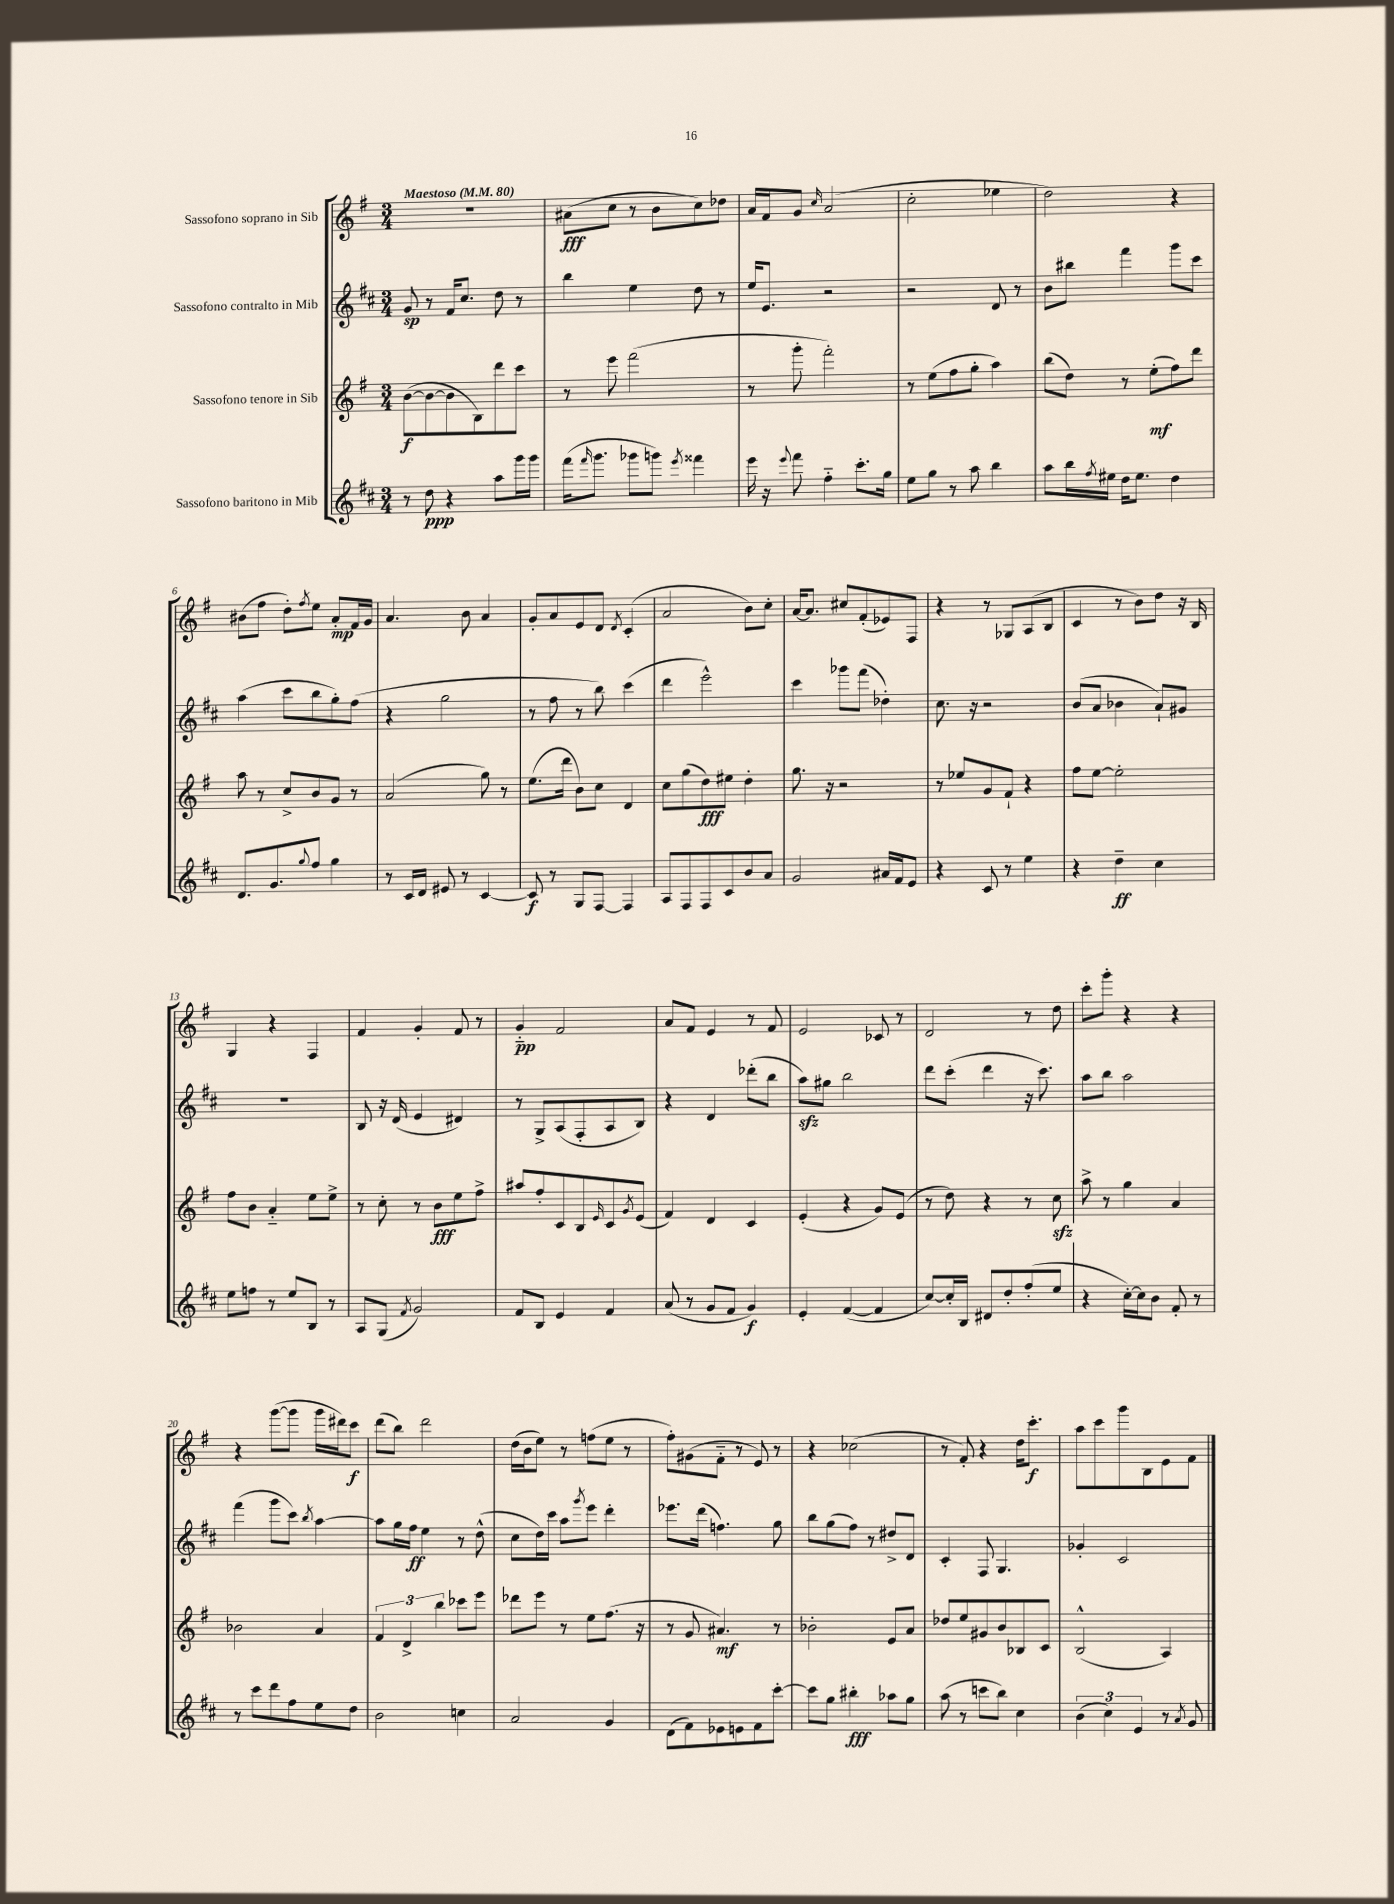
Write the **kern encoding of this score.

**kern	**kern	**kern	**kern
*staff4	*staff3	*staff2	*staff1
*clefG2	*clefG2	*clefG2	*clefG2
*k[f#c#]	*k[f#]	*k[f#c#]	*k[f#]
*M3/4	*M3/4	*M3/4	*M3/4
*MM80	*MM80	*MM80	*MM80
8r	([8b\L	8g/	2.r
8dd\	8b\_	8r	.
4r	8b\]	16f#/LK	.
.	.	8.cc#/J	.
.	8B\)	.	.
8aa\L	8ddd\	8dd\	.
16ggg\L	8ccc\J	8r	.
16ggg\JJ	.	.	.
=	=	=	=
(16fff#\LK	8r	4bb\	(8a#\L
16qqfff#/	.	.	.
8.ggg\J	.	.	.
.	8eee\	.	8cc\J
8ggg-\L	(2fff#\	4ee\	8r
8ggg\J)	.	.	8b\L
8qeee/	.	.	.
4fff##\	.	8dd\	8cc\)
.	.	8r	8dd-\J
=	=	=	=
16eee\	8r	16ee/LK	16a/LL
16r	.	8.e/J	16f#/J
8qqeee/	.	.	.
8fff#\	8ggg'\	.	8g/J
.	.	.	16qqcc/
4ff#'~\	2fff#'\)	2r	(2a/
8.ccc#'\L	.	.	.
16gg\Jk	.	.	.
=	=	=	=
8ee\L	8r	2r	2cc'\
8gg\J	(8ee\L	.	.
8r	8ff#\	.	.
8aa\	8gg'\J	.	.
4bb\	4aa\)	8d/	4ee-\
.	.	8r	.
=	=	=	=
8aa\L	(8bb\L	8b\L	2dd\)
16bb\L	8dd\J)	8bb#\J	.
8qff#/	.	.	.
16ee#\JJ	.	.	.
16dd\LK	8r	4fff#\	.
8.ee#\J	.	.	.
.	(8ee'\L	.	.
4dd\	8ff#\)	8ggg\L	4r
.	8ddd\J	8ccc#\J	.
=	=	=	=
8.d/L	8aa\	(4aa\	(8b#\L
.	8r	.	8ff#\J
8.g/	.	.	.
.	8cc^/L	8ccc#\L	8dd'\L)
8qqgg/	.	.	8qff#/
8ff#/J	8b/	8bb\	8ee\J
4gg\	8g/J	8gg'\)	8a'/L
.	8r	(8ff#\J	16f#/L
.	.	.	16g/JJ
=	=	=	=
8r	(2a/	4r	4.a/
16c#/LL	.	.	.
16d/JJ	.	.	.
8e#/	.	2gg\	.
8r	.	.	8b\
[4c#/	8gg\)	.	4a/
.	8r	.	.
=	=	=	=
8c#/]	(8.ee\L	8r	8g'/L
8r	.	8ff#\	8a/
.	16ddd\Jk	.	.
8G/L	8b\L)	8r	8e/
[8F#/J	8cc\J	8bb\)	8d/J
.	.	.	8qd/
4F#/]	4d/	(4ccc#\	(4c'/
=	=	=	=
8A/L	8cc\L	4ddd\	2a/
8F#/	(8gg\	.	.
8F#/	8dd\)	2eee^^\)	.
8c#/	8ee#\J	.	.
8b/	4dd'\	.	8b\L)
8a/J	.	.	8cc'\J
=	=	=	=
2g/	8.gg\	4ccc#\	[16a/LK
.	.	.	8.a/]J
.	16r	.	.
.	2r	8ggg-\L	8cc#/L
.	.	(8fff#\J	(8f#'/
16a#/LL	.	4dd-'\)	8e-/)
16f#/J	.	.	.
8e/J	.	.	8F#/J
=	=	=	=
4r	8r	8.cc#\	4r
.	8ee-/L	.	.
.	.	16r	.
8c#/	8g/	2r	8r
8r	8f#`/J	.	8G-/L
4ee\	4r	.	(8A/
.	.	.	8B/J
=	=	=	=
4r	8ff#\L	(8b/L	4c/
.	[8ee\J	8a/J	.
4dd~\	2ee'\]	4b-\	8r
.	.	.	8b\L)
4cc#\	.	8a`/L)	8dd\J
.	.	8g#/J	16r
.	.	.	16B/
=	=	=	=
8ee\L	8ff#\L	2.r	4G/
8ff\J	8b\J	.	.
8r	4a'~/	.	4r
8ee/L	.	.	.
8B/J	8ee\L	.	4F#/
8r	8ee^\J	.	.
=	=	=	=
8A/L	8r	8B/	4f#/
(8G/J	8cc'\	16r	.
.	.	(16d/	.
8qf#/	.	.	.
2g/)	8r	4e/	4g'/
.	8b\L	.	.
.	8ee\	4d#/)	8f#/
.	8ff#^\J	.	8r
=	=	=	=
8f#/L	8aa#/L	8r	4g'~/
8B/J	8ff#'/	8G^/L	.
4e/	8c/	(8A/	2f#/
.	8B/	8F#'/	.
.	16qqe/	.	.
4f#/	8c/	8A/	.
.	8qg/	.	.
.	(8e/J	8B/J)	.
=	=	=	=
(8a/	4f#/)	4r	8a/L
8r	.	.	8f#/J
8g/L	4d/	4d/	4e/
8f#/J	.	.	.
4g/)	4c/	(8ddd-'\L	8r
.	.	8bb\J	8f#/
=	=	=	=
4e'/	(4e'/	8aa\L)	2e/
.	.	8gg#\J	.
([4f#/	4r	2bb\	.
4f#/]	8g/L)	.	8c-/
.	(8e/J	.	8r
=	=	=	=
[8cc#/L)	8r	8ddd\L	2d/
16cc#'/]L	8dd\)	(8ccc#'\J	.
16B/JJ	.	.	.
8d#/L	4r	4ddd\	.
8dd'/	.	.	.
(8ff#'/	8r	16r	8r
.	.	8.ccc#\)	.
8ee/J	8cc\	.	8dd\
=	=	=	=
4r	8aa^\	8aa\L	8ccc'\L
.	8r	8bb\J	8ggg'\J
[16cc#'\LL)	4gg\	2aa\	4r
16cc#\]J	.	.	.
8b\J	.	.	.
8f#'/	4a/	.	4r
8r	.	.	.
=	=	=	=
8r	2b-\	(4fff#\	4r
8ccc#\L	.	.	.
8ddd\	.	8ggg\L	([8ggg\L
8ff#\	.	8ccc#\J)	8ggg\]J
.	.	8qbb/	.
8ee\	4a/	[4aa\	16ggg\LL
.	.	.	16ddd#\J)
8dd\J	.	.	8ccc\J
=	=	=	=
2b\	6f#/	8aa\]L	(8ddd\L
.	.	16gg\L	8bb\J)
.	6d^/	.	.
.	.	16ff#\JJ	.
.	.	4ee\	2ddd\
.	6bb\	.	.
4cc\	8ccc-\L	8r	.
.	8eee\J	(8dd^^\	.
=	=	=	=
2a/	8ddd-\L	8cc#\L	(16dd\LL
.	.	.	16b\J
.	8eee\J	16dd\L)	8ee\J)
.	.	16ccc#\JJ	.
.	8r	8aa\L	8r
.	.	8qggg/	.
.	8ee\L	8eee\J	(8ff\L
4g/	(8.ff#\J	4ddd'\	8ee\J
.	.	.	8r
.	16r	.	.
=	=	=	=
(8d\L	8r	8.eee-\L	8ff#'\L)
8f#\)	8g/	.	(8g#\
.	.	(16ddd\Jk	.
8e-\	4.a#/)	4.ff\)	8f#'~\J
8e\	.	.	8r
8f#\	.	.	8e/)
[8ccc#'\J	8r	8gg\	8r
=	=	=	=
8ccc#\]L	2b-'\	8bb\L	4r
8gg\J	.	(8gg\	.
4bb#'\	.	8ff#\J)	(2cc-\
.	.	8r	.
8aa-\L	8e/L	8dd#^/L	.
8gg\J	8a/J	8d/J	.
=	=	=	=
(8aa\	8dd-/L	4c#'/	8r
8r	8ee/	.	8f#'/)
8ccc\L	8g#/	8F#/	4r
8bb\J)	8b/	4.G/	.
4cc#\	8B-/	.	16dd\LK
.	.	.	8.ccc'\J
.	8c/J	.	.
=	=	=	=
(6b\	(2B^^/	4g-'/	8aa\L
.	.	.	8ccc\
6cc#\)	.	.	.
.	.	2c#/	8ggg\
6e/	.	.	.
.	.	.	8B\
8r	4A/)	.	8e\
8qa/	.	.	.
8g/	.	.	8f#\J
==	==	==	==
*-	*-	*-	*-
